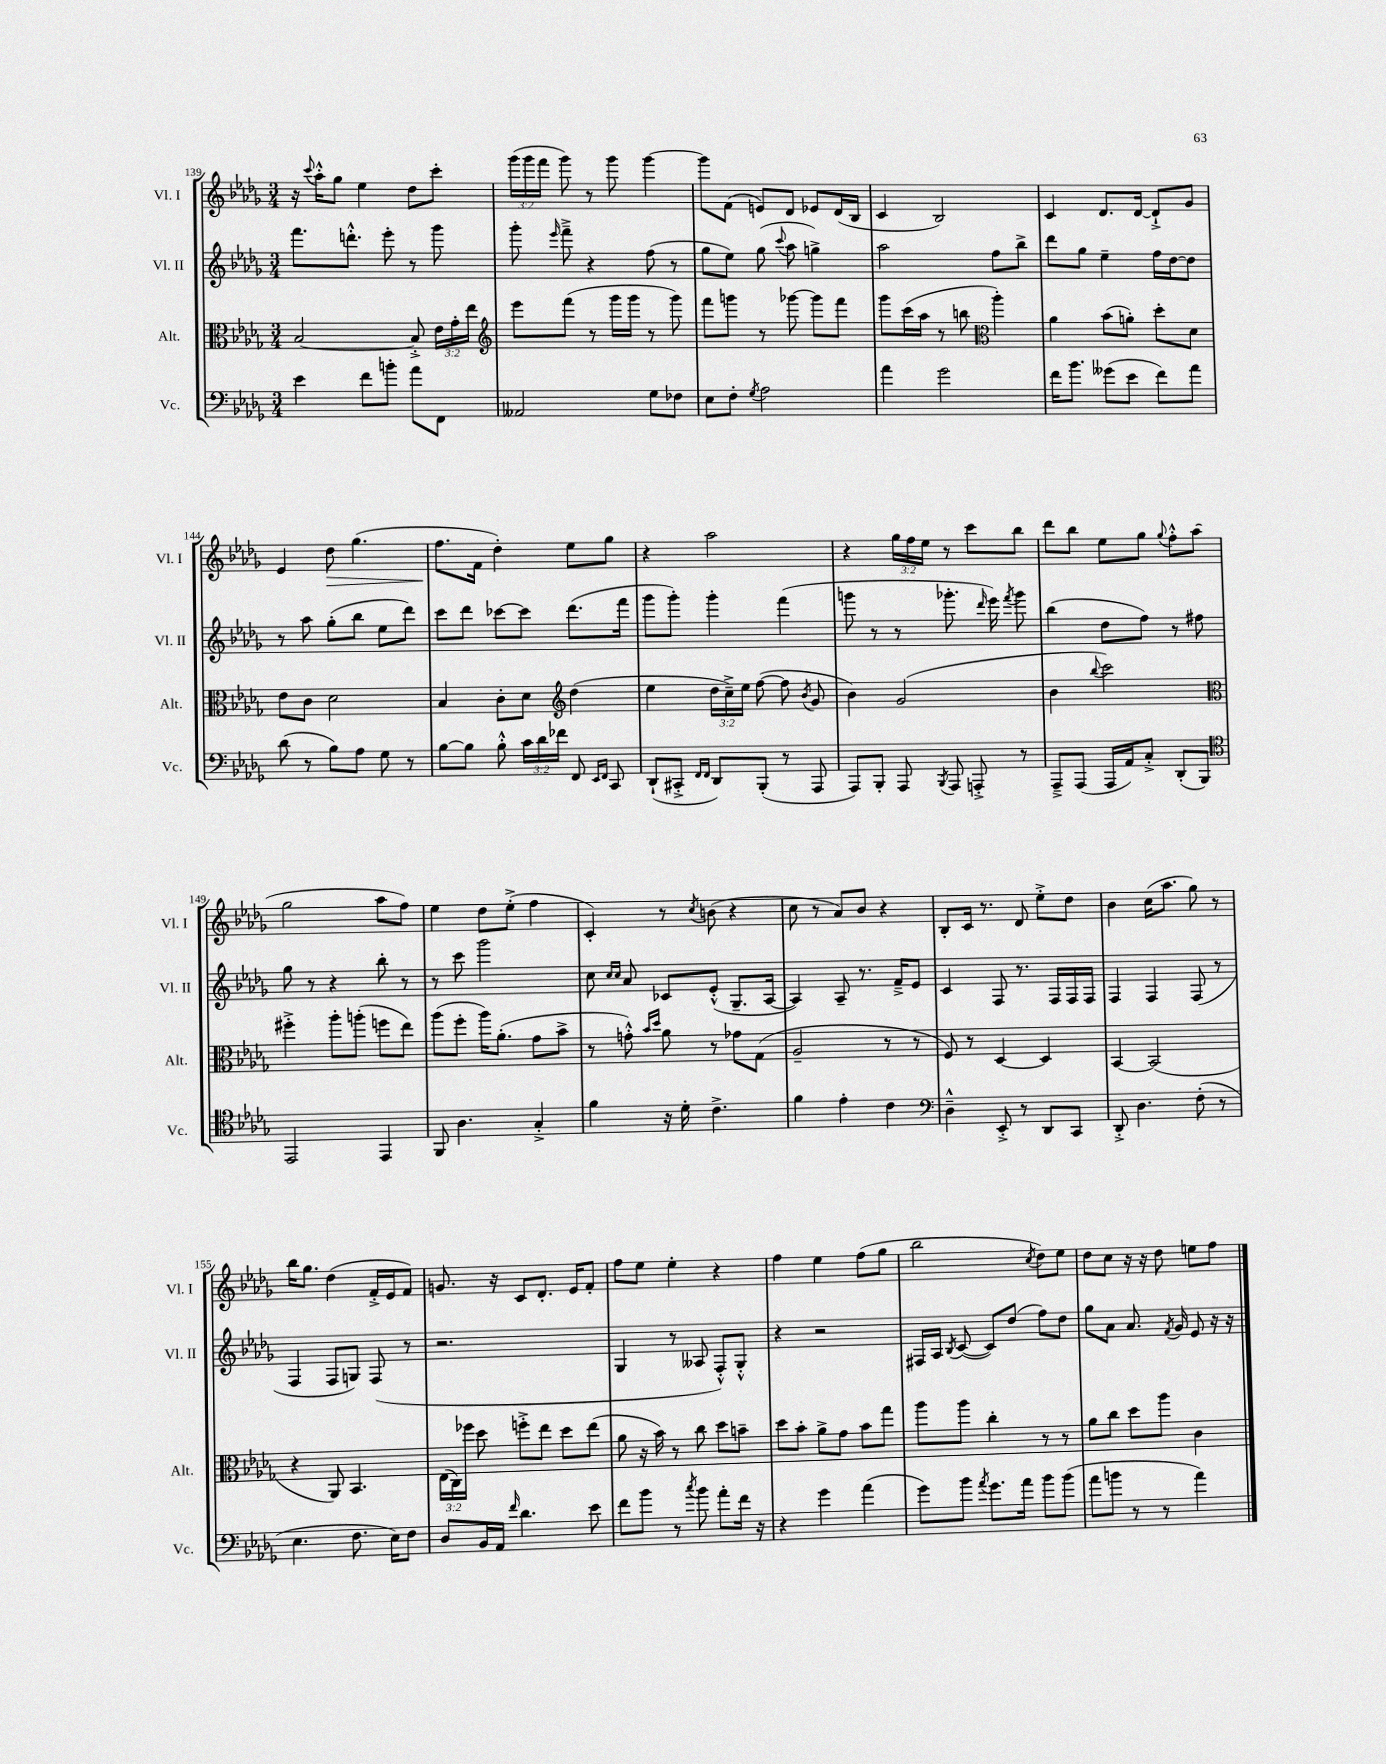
<<
\new StaffGroup <<
\new Staff = "s0" \with { instrumentName = "Vl. I" shortInstrumentName = "Vl. I" } {
    \clef treble \key des \major \numericTimeSignature \time 3/4 \override Staff.TupletNumber.text = #tuplet-number::calc-fraction-text
    \autoBeamOff r16 \appoggiatura { c'''8 } aes''16[-.-^ ges''8] ees''4 des''8[ c'''8]-. |
    \tuplet 3/2 { ges'''16[( ges'''16 f'''16] } ges'''8) r8 ges'''8 ges'''4~ |
    ges'''8[ f'8]( e'8[) des'8] ees'8[ des'16( bes16] |
    c'4 bes2) |
    c'4 des'8.[ des'16]~ des'8[-!-> ges'8] |
    ees'4 des''8\> ges''4.( |
    f''8.[\! f'16] des''4-.) ees''8[ ges''8] |
    r4 aes''2 |
    r4 \tuplet 3/2 { ges''16[ f''16 ees''16] } r8 c'''8[ bes''8] |
    des'''8[ bes''8] ees''8[ ges''8] \appoggiatura { ges''8 } f''8[-.-^ aes''8]( |
    ges''2 aes''8[ f''8]) |
    ees''4 des''8[ ees''8]-.->( f''4 |
    c'4-.) r8 \acciaccatura { c''8 } b'8( r4 |
    c''8 r8 aes'8[) bes'8] r4 |
    bes8[-. c'16] r8. des'8 ees''8[-.-> des''8] |
    bes'4 c''16[( aes''8.] ges''8) r8 |
    bes''16[ ges''8.] des''4( f'16[-.-> ees'16 f'8]) |
    g'8. r16 c'8[ des'8.]-. ees'16[ f'8]-. |
    f''8[ ees''8] ees''4-. r4 |
    f''4 ees''4 f''8[( ges''8] |
    bes''2 \acciaccatura { c''8 } des''8[) ees''8] |
    des''8[ c''8] r16 r16 des''8 e''8[ f''8] \bar "|." |
}
\new Staff = "s1" \with { instrumentName = "Vl. II" shortInstrumentName = "Vl. II" } {
    \clef treble \key des \major \numericTimeSignature \time 3/4
    \autoBeamOff f'''8.[ d'''8.]-.-^ ees'''8-. r8 ges'''8 |
    ges'''8-. \grace { ees'''16 } f'''8---> r4 f''8( r8 |
    ges''8[ ees''8]) ges''8( \appoggiatura { c'''8 } aes''8 g''4->) |
    aes''2 f''8[ bes''8]-> |
    des'''8[ ges''8] ees''4-- f''16[ des''16~ des''8] |
    r8 aes''8 ges''8[-.( bes''8] ees''8[ des'''8]) |
    c'''8[ des'''8] ces'''8[~ ces'''8] des'''8.[( f'''16] |
    ges'''8[ ges'''8]-.) ges'''4-. f'''4( |
    g'''8 r8 r8 ges'''8.-. \grace { des'''16 } ees'''16) \acciaccatura { f'''8 } ges'''8 |
    bes''4( des''8[ f''8]) r8 fis''8 |
    ges''8 r8 r4 bes''8-. r8 |
    r8 c'''8 ges'''2 |
    c''8 \grace { c''16[ c''16] } aes'8 ces'8[ ees'8]-.-^( ges8.[-- aes16]~ |
    aes4) aes8-- r8. f'16[---> ees'8] |
    c'4 f8 r8. f16[ f16 f16] |
    f4 f4 f8( r8 |
    f4 f8[ g8]) f8( r8 |
    r2. |
    ges4 r8 aeses8 f8[-.-^) ges8]-.-^ |
    r4 r2 |
    fis16[ aes16] \acciaccatura { bes8 } c'8~( c'8[) des''8]( f''8[) des''8] |
    ges''8[ aes'8] aes'8. \acciaccatura { f'8 } ges'16 ees'8 r16 r16 \bar "|." |
}
\new Staff = "s2" \with { instrumentName = "Alt." shortInstrumentName = "Alt." } {
    \clef alto \key des \major \numericTimeSignature \time 3/4 \override Staff.TupletNumber.text = #tuplet-number::calc-fraction-text
    \autoBeamOff bes2~ bes8-.-> \tuplet 3/2 { ees'16[ ges'16-. ees''16] } |
    \clef treble ees'''8[ f'''8]( r8 ges'''16[ ges'''16] r8 ges'''8) |
    f'''8[ g'''8] r8 ges'''8~ ges'''8[ f'''8] |
    ges'''8[ c'''16( aes''16] r8 b''8 \clef alto aes''4-.) |
    aes'4 bes'8[( a'8]-.) des''8[-. des'8] |
    ees'8[ c'8] des'2 |
    bes4 c'8[-. des'8] \clef treble des''4( |
    ees''4 \tuplet 3/2 { des''16[ c''16--->) ees''16] } f''8~( f''8 \acciaccatura { bes'8 } ges'8 |
    bes'4) ges'2( |
    bes'4 \appoggiatura { bes''8 } c'''2) |
    \clef alto fis''4-.-> aes''8[-. a''8]-.( f''8[ ees''8]) |
    aes''8[( f''8]-. aes''16[) aes'8.]-.( ges'8[ bes'8]-> |
    r8 g'8-.-^) \grace { bes'16[ des''16] } aes'8 r8 ges'8[ ges8]( |
    aes2-- r8 r8 |
    f8) r8 des4~ des4 |
    bes,4~ bes,2( |
    r4 aes,8) bes,4. |
    \tuplet 3/2 { ees16[( c16) fes''16] } des''8 f''8[-.-> ees''8] des''8[ ees''8]( |
    aes'8 r16 bes'16) r8 c''8 des''8[ b'8]-- |
    des''8[ bes'8]-. aes'8[-> ges'8] bes'8[ ges''8] |
    aes''8[ aes''8] c''4-. r8 r8 |
    aes'8[ c''8] des''8[ aes''8] c'4 \bar "|." |
}
\new Staff = "s3" \with { instrumentName = "Vc." shortInstrumentName = "Vc." } {
    \clef bass \key des \major \numericTimeSignature \time 3/4 \override Staff.TupletNumber.text = #tuplet-number::calc-fraction-text
    \autoBeamOff ees'4 f'8[ b'8]-. aes'8[ f,8] |
    aeses,2 ges8[ fes8] |
    ees8[ f8]-. \acciaccatura { ges8 } aes2 |
    aes'4 ges'2 |
    f'16[ bes'8.] geses'8[( ees'8] f'8[) aes'8] |
    des'8( r8 bes8[) aes8] ges8 r8 |
    bes8[~ bes8] bes8-.-^ \tuplet 3/2 { c'16[ des'16 fes'16] } f,8 \grace { ees,16[ f,16] } c,8 |
    des,8[-!( cis,8]-.-> \grace { f,16[ f,16] } des,8[) bes,,8]-.( r8 aes,,8 |
    aes,,8[) bes,,8]-. aes,,8 \acciaccatura { bes,,8 } aes,,8 a,,8-.-> r8 |
    aes,,8[---> aes,,8]( aes,,16[ aes,16) c8]-.-> des,8[-.( bes,,8]) |
    \clef tenor ees,2 ees,4 |
    f,8 aes4. ges4-.-> |
    f'4 r16 des'16-. c'4.-> |
    f'4 ees'4-. c'4 |
    \clef bass des4---^ ees,8-.-> r8 des,8[ c,8] |
    des,8-.-> des4. f8-.( r8 |
    ees4. f8. ees16[) f8] |
    des8[ bes,16 aes,16] \grace { f'16 } des'4. ees'8 |
    f'8[ bes'8] r8 \acciaccatura { c''8 } bes'8 aes'8[-. f'16] r16 |
    r4 ges'4 aes'4( |
    ges'8[) bes'8] \acciaccatura { aes'8 } ges'8.[ aes'16] bes'8[ bes'8]( |
    aes'8[ b'8] r8 r8 aes'4) \bar "|." |
}
>>
>>
\layout { \context { \Score currentBarNumber = #139 } }
